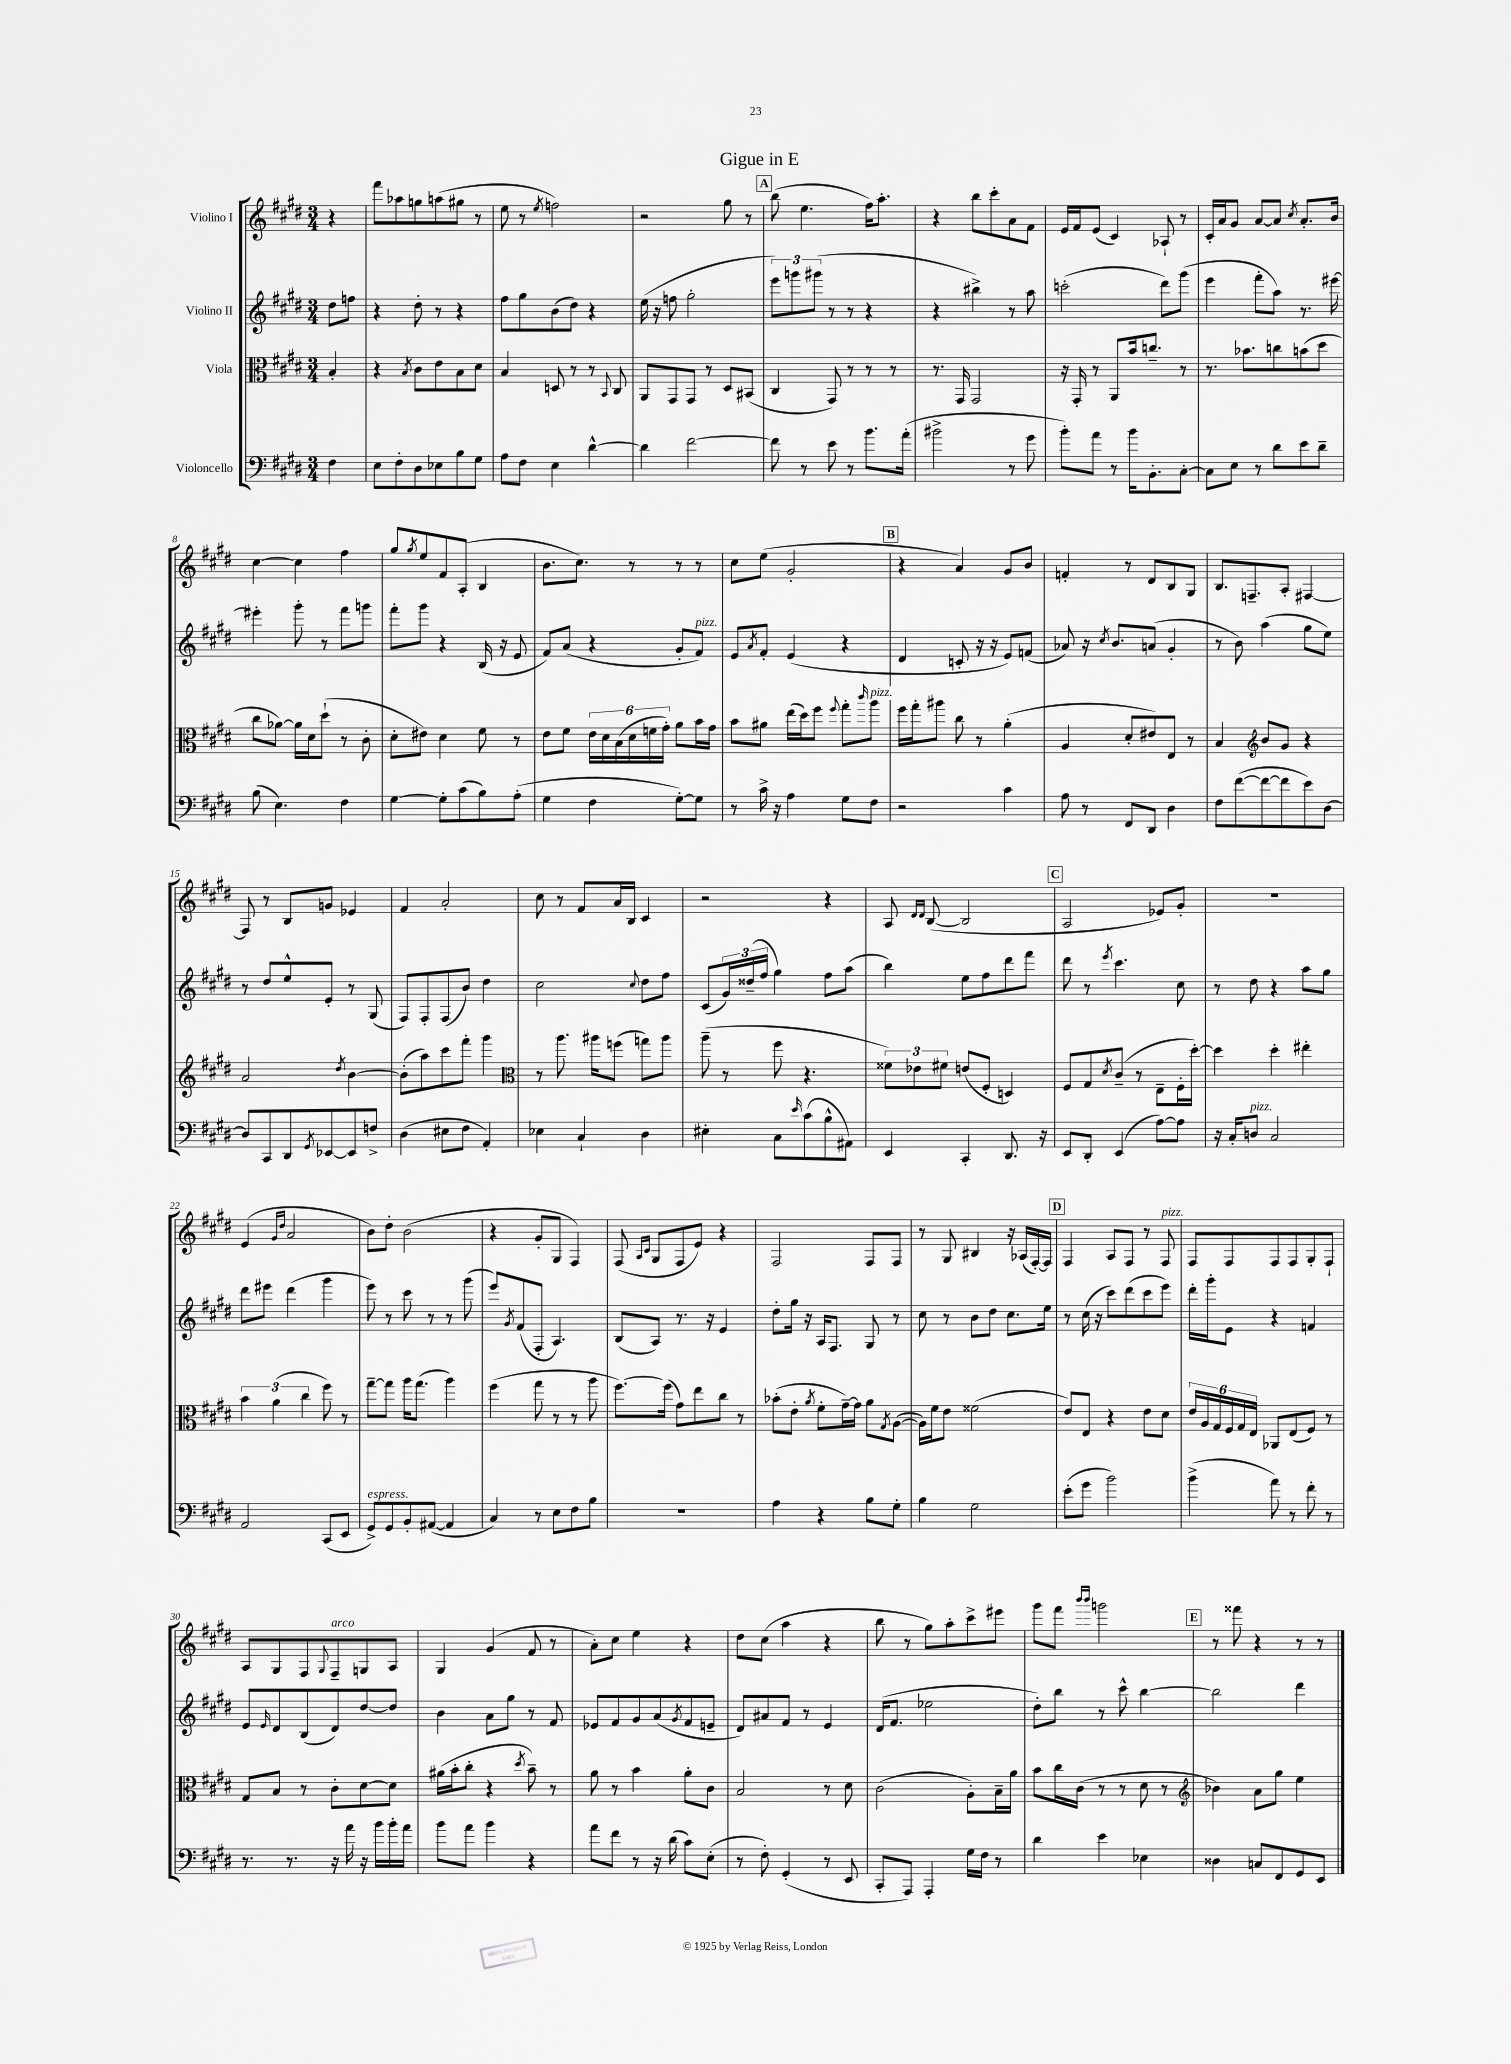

**kern	**kern	**kern	**kern
*staff4	*staff3	*staff2	*staff1
*clefF4	*clefC3	*clefG2	*clefG2
*k[f#c#g#d#]	*k[f#c#g#d#]	*k[f#c#g#d#]	*k[f#c#g#d#]
*M3/4	*M3/4	*M3/4	*M3/4
4F#\	4B'/	8dd#\L	4r
.	.	8ff\J	.
=	=	=	=
8E\L	4r	4r	8fff#\L
8F#'\	.	.	8aa-\
.	8qB/	.	.
8D#\	8c#\L	8dd#'\	8gg\
8E-\	8e\	8r	(8aa\
8B\	8B\	4r	8gg#\J
8G#\J	8d#\J	.	8r
=	=	=	=
8A\L	4B/	8ff#\L	8ee\
8F#\J	.	8gg#\	8r
.	.	.	8qee/
4E\	8D/	(8b\	2ff\)
.	8r	8dd#\J)	.
[4d#^^\	8r	4r	.
.	8qqBB/	.	.
.	8C#/	.	.
=	=	=	=
4d#\]	8AA/L	(16ee\	2r
.	.	16r	.
.	8GG#/	8ff\	.
[2f#\	8GG#/J	2gg#'\	.
.	8r	.	.
.	8D#/L	.	8gg#\
.	(8BB#/J	.	8r
=	=	=	=
8f#\]	4C#/	12eee\L)	(8bb\
.	.	12ggg\	.
8r	.	.	4.ee\
.	.	(12ggg#\J	.
8e\	8GG#/)	8r	.
8r	8r	8r	.
8.b\L	8r	4r	16ff#\LK)
.	.	.	8.aa'\J
.	8r	.	.
(16a'\Jk	.	.	.
=	=	=	=
2b#^\	8.r	4r	4r
.	16GG#/	.	.
.	2GG#/	4bb#^\)	8bb\L
.	.	.	8ccc#'\
8r	.	8r	8a\
8g#\	.	8aa\	8f#\J
=	=	=	=
8b'\L)	16r	(2ccc'\	16e/LL
.	16GG#'/	.	16f#/J
8a\J	8r	.	(8e/J
8r	8AA/L	.	4c#/)
16b\LK	16b/k	.	.
8.BB'\	8.cc~/J	.	.
.	.	8ddd#\L)	8A-`/
[8C#'\J	8r	(8ggg#\J	8r
=	=	=	=
8C#\]L	8.r	4eee\	16c#'/LL
.	.	.	16a/J
8E\J	.	.	8g#/J
.	8.b-\L	.	.
8r	.	8fff#'\L	[8a/L
8d#\L	8cc\	8aa\J)	8a/]J
.	.	.	8qcc#/
8e\	(8b\	8.r	8.a'/L
8d#~\J	8dd#\J	.	.
.	.	[16eee#\	16b/Jk
=	=	=	=
(8B\	8cc#\L	4eee#'\]	[4cc#\
4.E\)	[8a-\J)	.	.
.	16a-\]LL	8ggg#'\	4cc#\]
.	16d#\J	.	.
.	(8dd#`\J	8r	.
4F#\	8r	8fff#\L	4ff#\
.	8c#'\	8ggg\J	.
=	=	=	=
[4G#\	8d#'\L	8fff#'\L	8gg#/L
.	.	.	8qgg#/
.	8e#\J)	8ggg#\J	8ee/
8G#'\]L	4d#\	4r	8f#/
(8c#\	.	.	(8A'/J
8B\)	8f#\	(16B/	4B/
.	.	16r	.
(8A'\J	8r	8e/	.
=	=	=	=
4G#\	8e\L	8f#/L)	8.b\L
.	8f#\J	(8a/J	.
.	.	.	8.cc#\J)
4F#\	24e\LL	4r	.
.	24d#\	.	.
.	(24B\	.	.
.	24d#\	.	8r
.	24f\	.	.
.	24g#'\JJ)	.	.
[8G#'\L)	8a\L	8g#'/L	8r
8G#\]J	16b\L	8f#/J)	8r
.	16g#\JJ	.	.
=	=	=	=
8r	8b\L	8e/L	8cc#\L
.	.	8qa/	.
16c#^\	8a#\J	8f#'/J	(8ee\J
16r	.	.	.
4A\	(16ee\LL	(4e/	2g#'/
.	16dd#\J)	.	.
.	8ff#\J	.	.
.	8qqff#/	.	.
8G#\L	8gg#'\L	4r	.
.	16qqccc#/	.	.
8F#\J	8aa\J	.	.
=	=	=	=
2r	16ff#\LL	4d#/	4r
.	16gg#'\J	.	.
.	8aa#\J	.	.
.	8cc#\	8c'/	4a/)
.	8r	16r	.
.	.	16r	.
4c#\	(4a'\	8e/L)	8g#/L
.	.	(8f/J	8b/J
=	=	=	=
8A\	4A/	8a-/)	4f'/
8r	.	16r	.
.	.	8qcc#/	.
.	.	8.b/L	.
8FF#/L	8d#'/L	.	8r
8DD#/J	8e#/)	(8a/J	8d#/L
4D#\	8E/J	4g#'/	8B/
.	8r	.	8G#/J
=	=	=	=
8F#\L	4B/	8r	8.B/L
([8f#\	.	8b\)	.
.	.	.	8.F~/
*	*clefG2	*	*
8f#\_	8b/L	(4aa\	.
8f#\]	8g#/J	.	8A'/J
8e\)	4r	8gg#\L	[4F#/
[8D#\J	.	8ee\J)	.
=	=	=	=
8D#/]L	2a/	8r	8F#/]
8CC#/	.	8dd#/L	8r
8DD#/	.	8ee^^/	8B/L
8qGG#/	.	.	.
[8EE-/	.	8e'/J	8g/J
.	8qdd#/	.	.
8EE-/]	[4b\	8r	4e-/
8F^/J	.	(8G#/	.
=	=	=	=
(4D#\	(8b'\]L	8F#/L)	4f#/
.	8aa\)	8F#'/	.
8E#\L	8ccc#\	(8F#/	2a'/
8F#\J	8fff#'\J	8b/J)	.
4AA'/)	4ggg#\	4dd#\	.
=	=	=	=
*	*clefC3	*	*
4E-\	8r	2cc#\	8cc#\
.	8.aa\	.	8r
4C#`/	.	.	8f#/L
.	16aa#\LK	.	.
.	(8ff\J	.	16a/L
.	.	.	16B/JJ
.	.	8qqcc#/	.
4D#\	8gg\L)	8dd#\L	4c#/
.	8aa#\J	8ff#\J	.
=	=	=	=
4E#'\	(8aa~\	(8c#/L	2r
.	8r	24g#/L)	.
.	.	(24dd##~/	.
.	.	24ff#/JJ	.
8C#\L	8ff#\	4gg#\)	.
16qqe/	.	.	.
(8c#\	4.r	.	.
8B^^\	.	8ff#\L	4r
8AA#\J)	.	(8aa\J	.
=	=	=	=
4EE/	12f##\L)	4bb\)	8A/
.	12e-\	.	.
.	.	.	16qqd#/LL
.	.	.	16qqd#/JJ
.	.	.	([8B/
.	12f#\J	.	.
4CC#'/	(8e/L	8ee\L	2B/]
.	8F#'/J	8ff#\	.
8.DD#/	4D/)	8ddd#\	.
.	.	8fff#\J	.
16r	.	.	.
=	=	=	=
8EE/L	8F#/L	8ddd#\	2A/
8DD#'/J	8G#/	8r	.
.	8qd#/	8qeee/	.
(4EE/	(8c#~/J	4.ccc#\	.
.	8r	.	.
[8A\L)	8E~\L	.	8e-/L)
8A\]J	16F#'\L	8cc#\	8g#'/J
.	[16dd#'\JJ)	.	.
=	=	=	=
16r	4dd#\]	8r	2.r
16C#'/LK	.	.	.
8D/J	.	8dd#\	.
2C#/	4dd#'\	4r	.
.	4ee#'\	8aa\L	.
.	.	8gg#\J	.
=	=	=	=
2AA/	6b\	8ddd#\L	(4e/
.	.	8eee#\J	.
.	(6a\	.	.
.	.	.	16qqg#/LL
.	.	.	16qqdd#/JJ
.	.	(4ddd#\	2a/
.	6cc#\	.	.
(8CC#/L	8ff#\)	4ggg#\	.
8EE/J	8r	.	.
=	=	=	=
8GG#^/L)	[8gg#~\L	8eee\)	8b\L)
8GG#/	8gg#\]J	8r	8dd#'\J
8BB'/	16aa\LK	8ccc#\	(2b\
.	(8.gg#\J	.	.
([8AA#/J	.	8r	.
4AA#/]	4aa\)	8r	.
.	.	(8ggg#\	.
=	=	=	=
4C#/)	(4ff#\	8eee/L)	4r
.	.	8qg#/	.
.	.	(8f#/	.
8r	8gg#\	8F#'/J	8g#'/L
8E\L	8r	4.A/)	8G#/J
8F#\	8r	.	4F#/)
8B\J	8aa\	.	.
=	=	=	=
2.r	[8.ff#\L)	(8B/L	(8F#/
.	.	.	16qqA/LL
.	.	.	16qqc#/JJ
.	.	8A/J)	8G#/L
.	(16ff#\]Jk	.	.
.	8g#\L)	8.r	8F#/
.	8ee\	.	8e/J)
.	.	16r	.
.	8cc#\J	4e/	4r
.	8r	.	.
=	=	=	=
4A\	(8b-'\L	8dd#'\L	2F#/
.	8e'\J	16gg#\Jk	.
.	.	16r	.
.	8qa/	.	.
4r	8f#'\L	16A/LK	.
.	.	8.F#/J	.
.	[16g#~\L)	.	.
.	16g#\]JJ	.	.
8B\L	8a\L	8G#/	8F#/L
.	8qG#/	.	.
8G#'\J	([8A\J	8r	8F#/J
=	=	=	=
4B\	16A\]LL)	8cc#\	8r
.	16f#\J	.	.
.	8e\J	8r	8G#/
2G#\	(2f##\	8b\L	4B#/
.	.	8dd#\J	.
.	.	8.cc#\L	16r
.	.	.	(16A-/LL
.	.	.	[16F#'/)
.	.	16ee\Jk	16F#/]JJ
=	=	=	=
(8e'\L	8e/L)	8r	4F#/
8g#\J	8E/J	(16cc#\	.
.	.	16r	.
2b\)	4r	8ccc#\L)	8A/L
.	.	(8ddd#\	8F#/J
.	8e\L	8ccc#\	8r
.	8d#\J	8eee\J)	8F#/
=	=	=	=
(4b^\	24e/LL	16ddd#'\LL	8F#/L
.	24A/	.	.
.	.	16ggg#'\J	.
.	24G#/	.	.
.	24F#/	8e\J	8F#/
.	24G#/	.	.
.	24E/JJ	.	.
8a\)	8AA-/L	4r	8F#/
8r	(8E/	.	8F#/
8f#'\	8F#/J)	4f/	8G#'/
8r	8r	.	8F#`/J
=	=	=	=
8.r	8G#/L	8e/L	8A/L
.	.	16qqe/	.
.	8B/J	8d#/	8G#/
8.r	.	.	.
.	8r	(8B/	8F#/
.	.	.	8qqG#/
16r	8c#'\L	8d#/)	8F#~/
16a\	.	.	.
16r	[8d#\	[8dd#/	8G/
16b\LL	.	.	.
16b'\	8d#\]J	8dd#/]J	8A/J
16a\JJ	.	.	.
=	=	=	=
8b\L	(16a#\LL	4b\	4G#/
.	16b'\J	.	.
8a\J	8cc#'\J	.	.
4b\	4r	8a\L	(4g#/
.	.	8gg#\J	.
.	8qdd#/	.	.
4r	8b~\)	8r	8f#/
.	8r	8f#/	8r
=	=	=	=
8a\L	8a\	8e-/L	8a'\L)
8f#\J	8r	8f#/	8cc#\J
8r	4b\	8g#/	4ee\
16r	.	(8a/	.
(16d#\	.	.	.
.	.	8qg#/	.
8c#\L)	8a'\L	8f#/	4r
(8E'\J	8c#\J	8e~/J	.
=	=	=	=
8r	2B/	8d#/L)	8dd#\L
8F#'\)	.	8a#/	(8cc#\J
(4GG#'/	.	8f#/J	4aa\
.	.	8r	.
8r	8r	4e/	4r
8EE/	8d#\	.	.
=	=	=	=
8CC#'/L	(2c#\	(16d#/LK	8bb\
.	.	8.f#/J	.
8AAA/J)	.	.	8r
4AAA'/	.	2ee-\	8gg#\L)
.	.	.	8aa'\
16G#\LL	8A'\L)	.	8ccc#^\
16F#\JJ	.	.	.
8r	16B~\L	.	8eee#\J
.	16a\JJ	.	.
=	=	=	=
4d#\	8b\L	8dd#'\L)	8ggg#\L
.	16cc#\L	8bb\J	8fff#\J
.	(16c#\JJ	.	.
.	.	.	16qqbbb/LL
.	.	.	16qqbbb/JJ
4e\	8r	8r	2ggg\
.	8r	8ccc#^^\	.
4E-\	8d#\	[4bb\	.
.	8r	.	.
=	=	=	=
*	*clefG2	*	*
4D##\	4b-\)	2bb\]	8r
.	.	.	8fff##\
8C/L	8a\L	.	4r
8FF#/	8gg#\J	.	.
8GG#/	4ee\	4ddd#\	8r
8EE/J	.	.	8r
==	==	==	==
*-	*-	*-	*-
